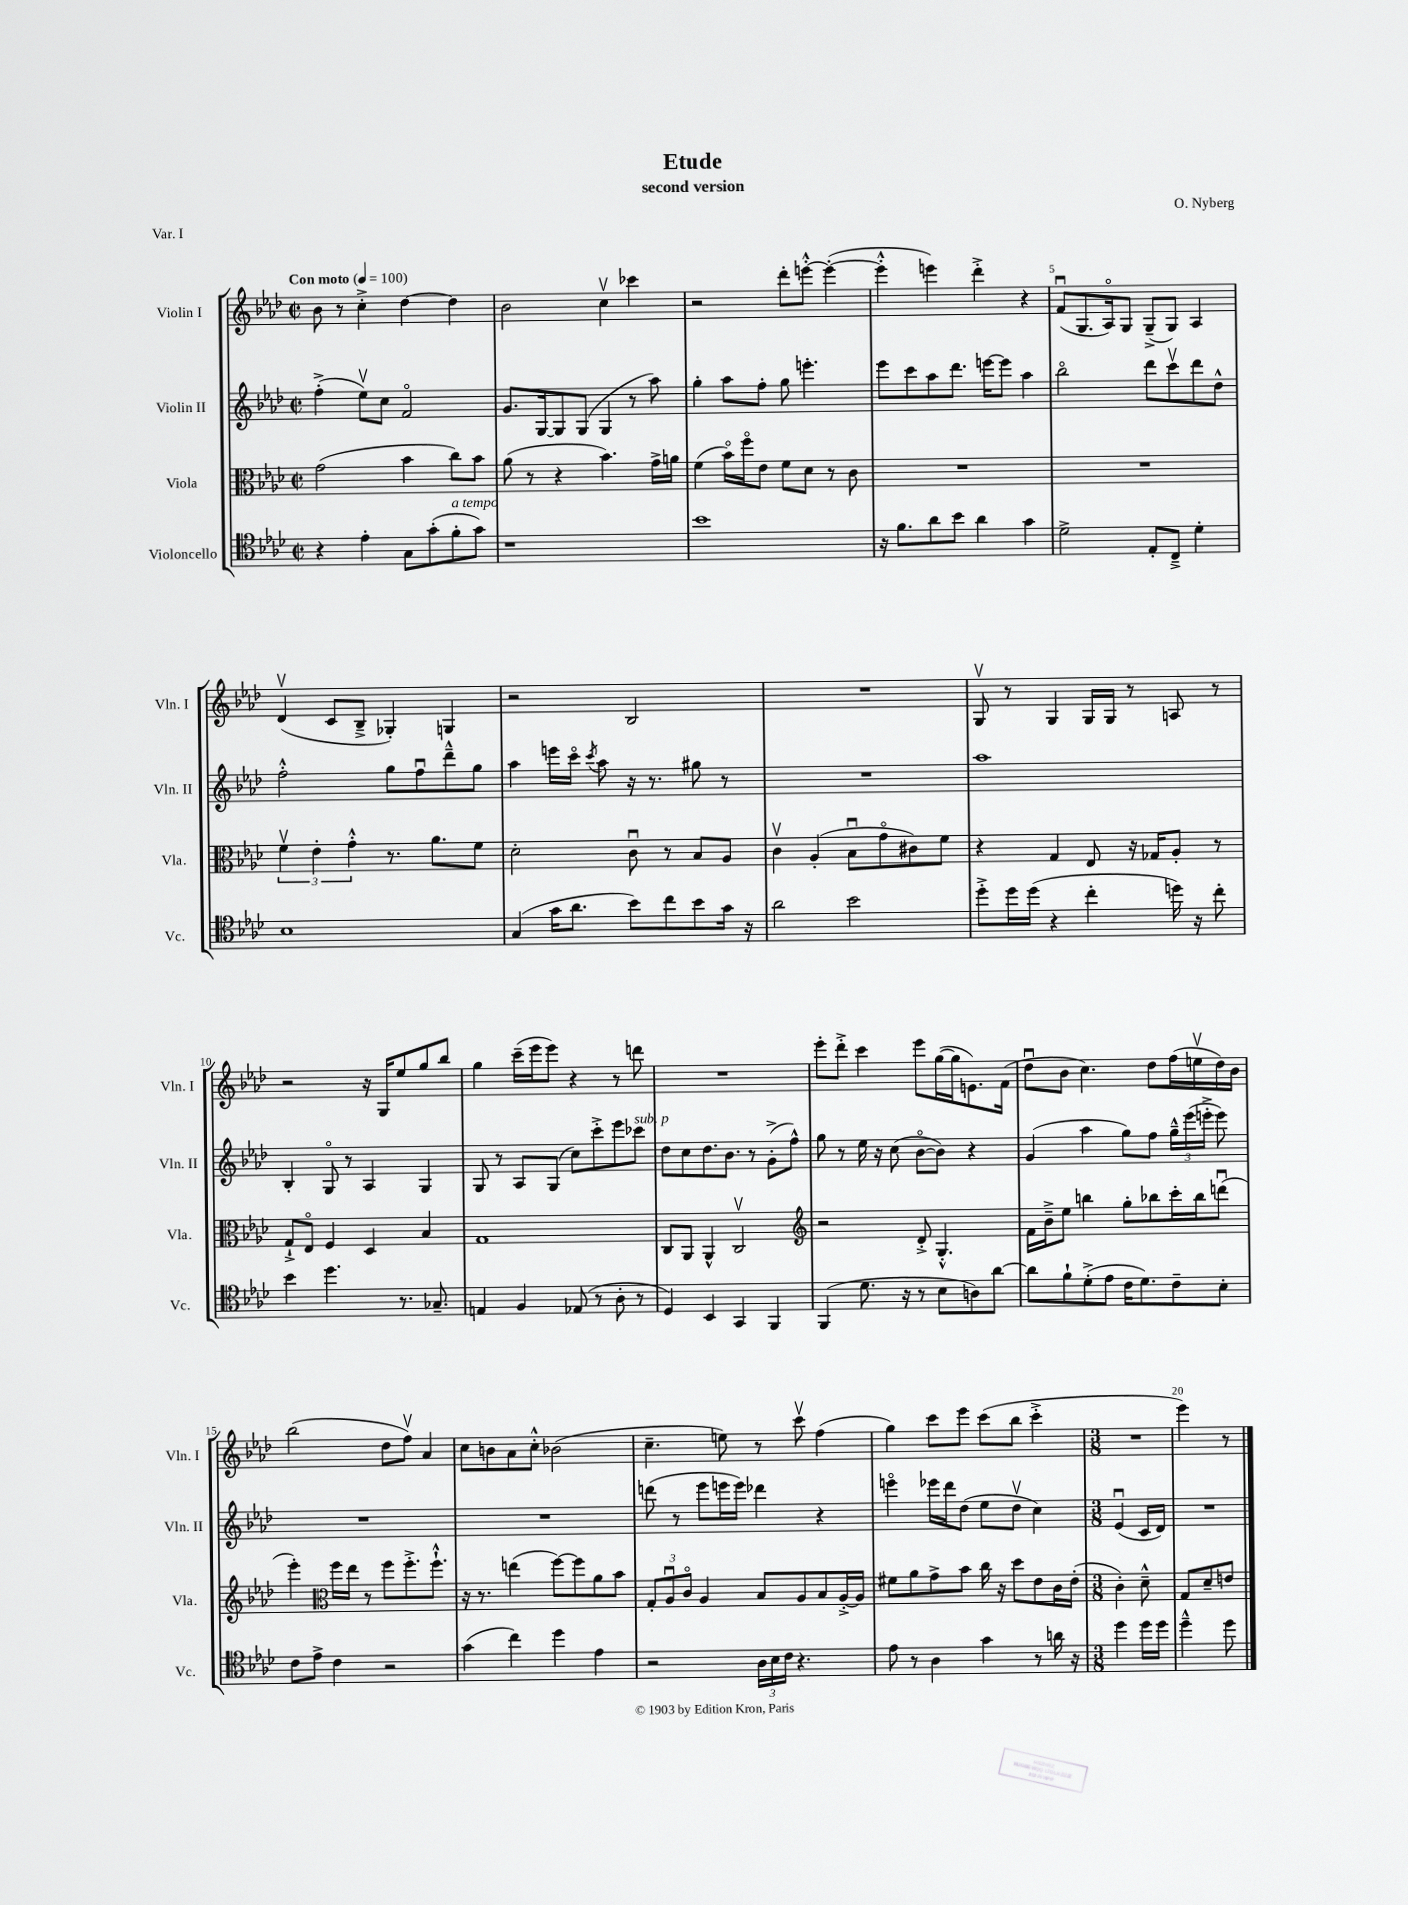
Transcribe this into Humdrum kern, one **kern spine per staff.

**kern	**kern	**kern	**kern
*part4	*part3	*part2	*part1
*staff4	*staff3	*staff2	*staff1
*I"Violoncello	*I"Viola	*I"Violin II	*I"Violin I
*I'Vc.	*I'Vla.	*I'Vln. II	*I'Vln. I
*clefC4	*clefC3	*clefG2	*clefG2
*k[b-e-a-d-]	*k[b-e-a-d-]	*k[b-e-a-d-]	*k[b-e-a-d-]
*M2/2	*M2/2	*M2/2	*M2/2
*met(c|)	*met(c|)	*met(c|)	*met(c|)
*MM100	*MM100	*MM100	*MM100
=1	=1	=1	=1
!	!	!	!LO:TX:a:B:t=Con moto
4r	(2g\	(4ff'^\	8b-\
.	.	.	8r
4e-'\	.	8ee-v\L)	4cc'^\
.	.	8cc\J	.
8G\L	4b-\	2f/	[4dd-\
(8g'\	.	.	.
!LO:TX:a:i:t=a tempo	!	!	!
8f'\	8cc\L)	.	4dd-\]
8g\J)	8b-\J	.	.
=2	=2	=2	=2
1r	(8a-\	8.g/L	2b-\
.	8r	.	.
.	.	[16G/k	.
.	4r	8G/]	.
.	.	(8G/J	.
.	4.b-\)	4G/	4ccv\
.	.	8r	4ccc-X\
.	16g^\LL	8aa-\)	.
.	16an\JJ	.	.
=3	=3	=3	=3
1b-	(4f\	4gg'\	2r
.	16b-\LL)	8aa-\L	.
.	16ff\J	.	.
.	8e-\J	8ff'\J	.
.	8f\L	8gg\	8ddd-'\L
.	8d-\J	4.eeen'\	[8eeen'^^\J
.	8r	.	(4eee'\_
.	8c\	.	.
=4	=4	=4	=4
16r	1r	8eee-\L	4eee'^^\]
8.f\L	.	.	.
.	.	8ccc\	.
8a-\	.	8aa-\	4eeen\)
8b-\J	.	8.ddd-\J	.
4a-\	.	.	4ddd-'^\
.	.	[16eeen\KL	.
.	.	8eee\J]	.
4g\	.	4aa-\	4r
=5	=5	=5	=5
2d-^\	1r	2bb-\	(8fu/L
.	.	.	8.G/
.	.	.	16A-/k)
.	.	.	8G/J
8E-'/L	.	8ddd-\L	(8G~^/L
8C~^/J	.	8cccv\	8G/J)
4d-'\	.	8ddd-\	4A-/
.	.	8dd-^^\J	.
!!LO:LB:g=z
=6	=6	=6	=6
1B-	6fv\	2ff'^^\	(4d-v/
.	6e-'\	.	.
.	.	.	8c/L
.	6g'^^\	.	.
.	.	.	8B-~^/J
.	8.r	8gg\L	4G-X'/)
.	.	8ffu\	.
.	8.a-\L	.	.
.	.	8ddd-~^^\	4Gn/
.	8f\J	8gg\J	.
=7	=7	=7	=7
(4G/	2d-'\	4aa-\	2r
16g\KL	.	16eeen\LL	.
8.a-\J	.	16ccc\JJ	.
.	.	8qccc/	.
.	.	8aa-\	.
8b-\L)	8cu\	16r	2B-/
.	.	8.r	.
8cc\	8r	.	.
8b-\	8B-/L	8gg#X\	.
16g\Jk	8A-/J	8r	.
16r	.	.	.
=8	=8	=8	=8
2a-\	4cv\	1r	1r
.	(4A-'/	.	.
2b-\	8B-u\L	.	.
.	8g\	.	.
.	8c#X\)	.	.
.	8f\J	.	.
=9	=9	=9	=9
8dd-'^\L	4r	1aa-	8Gv/
16dd-\L	.	.	8r
(16dd-\JJ	.	.	.
4r	4G/	.	4G/
4cc'\	8E-/	.	16G/LL
.	.	.	16G/JJ
.	16r	.	8r
.	16G-X/KL	.	.
16ddn\)	8A-'/J	.	8An/
16r	.	.	.
8cc'\	8r	.	8r
!!LO:LB:g=z
=10	=10	=10	=10
4b-\	8G`^/L	4B-'/	2r
.	8E-/J	.	.
4.dd-\	4F/	8G/	.
.	.	8r	.
.	4D-/	4A-/	16r
.	.	.	16G/KL
8.r	.	.	8ee-/
.	4B-/	4G/	8gg/
8.G-X~/	.	.	.
.	.	.	8bb-/J
=11	=11	=11	=11
4En/	1G	8G/	4gg\
.	.	8r	.
4F/	.	8A-/L	(16ccc~\LL
.	.	.	16eee-\J
.	.	(8G/J	8eee-\J)
(8E-X/	.	8cc\L)	4r
8r	.	8ccc'^\	.
8A-'\	.	8eee-\	8r
!	!	!LO:TX:a:i:t=sub. p	!
8r	.	8ccc-X\J	8dddn\
=12	=12	=12	=12
4D-/)	8C/L	8dd-\L	1r
.	8AA-/J	8cc\	.
4BB-/	4AA-^^/	8.dd-\	.
.	.	8.b-\J	.
4GG/	2Cv/	.	.
.	.	8r	.
4FF/	.	(8g'^\L	.
.	.	8ff^^\J)	.
=13	=13	=13	=13
*	*clefG2	*	*
(4FF/	2r	8gg\	8eee-'\L
.	.	8r	8ddd-'^\J
8.d-\	.	16ee-\	4ccc\
.	.	16r	.
.	.	(8cc\	.
16r	.	.	.
8r	8d-'^/	[8b-\L	8eee-\L
8B-\L	4.G'^^/	8b-\J])	([16gg\L
.	.	.	16gg\J]
8An\)	.	4r	8.en\)
[8a-\J	.	.	.
.	.	.	(16f\Jk
=14	=14	=14	=14
8a-\L]	16f\LL	(4g/	8dd-u\L
.	16b-~^\J	.	.
8f`\	8ee-\J	.	8b-\J
(8d-'^\	4bbn\	4aa-\	4.cc\)
8e-\J	.	.	.
16c\KL	8gg'\L	8gg\L)	.
8.d-\)	.	.	.
.	8bb-X\	8ff\J	8dd-\L
8c~\	16ccc'\L	24gg~^^\LL	(16ff\L
.	.	(24eee-\	.
.	16bb-\J	.	16eenv\
.	.	24eeen'^\JJ	.
8B-'\J	(8dddnu\J	8eee\)	16dd-\)
.	.	.	16b-\JJ
!!LO:LB:g=z
=15	=15	=15	=15
8c\L	4eee-'\)	1r	(2bb-\
8e-^\J	.	.	.
*	*clefC3	*	*
4c\	16ff\LL	.	.
.	16ee-\JJ	.	.
.	8r	.	.
2r	8ff\L	.	8dd-\L
.	8.ff'^\	.	8ffv\J)
.	.	.	4a-/
.	8.ff`^^\J	.	.
=16	=16	=16	=16
(4g\	16r	1r	8cc\L
.	8.r	.	.
.	.	.	8bn\
4cc\)	(4een\	.	8a-\
.	.	.	8cc'^^\J
4dd-\	[8ff\L)	.	(2b-X\
.	8ff\]	.	.
4e-\	8a-\	.	.
.	8b-\J	.	.
=17	=17	=17	=17
2r	12G'/L	(8dddn\	4.cc~\
.	12A-u/	.	.
.	.	8r	.
.	12c/J	.	.
.	4A-/	8eee-\L	.
.	.	16eeen\L	8een\)
.	.	16eee\JJ)	.
24A-\LL	8B-/L	4ddd-X\	8r
24B-\	.	.	.
24c\JJ	.	.	.
4.r	8A-/	.	8cccv\
.	8B-/	4r	(4ff\
.	[16A-'^/L	.	.
.	16A-/JJ]	.	.
=18	=18	=18	=18
8e-\	8f#X\L	4eeen\	4gg\)
8r	8a-\	.	.
4A-\	8g^\	16eee-X\LL	8ccc\L
.	.	16ddd-\J	.
.	8b-\J	(8dd-\J	8eee-\J
4g\	16cc\	8ee-\L	(8ccc\L
.	16r	.	.
.	8dd-\L	8dd-v\J	8bb-\J
8r	8e-\	4cc\)	4ccc'^\
16an\	16c\L	.	.
16r	(16e-'\JJ	.	.
=19	=19	=19	=19
*M3/8	*M3/8	*M3/8	*M3/8
4dd-\	4c'\)	(4e-u/	4.r
16dd-\LL	8d-~^^\	16c/LL	.
16dd-\JJ	.	16d-/JJ)	.
=20	=20	=20	=20
4dd-~^^\	8G/L	4.r	4eee-\)
.	8d-~/	.	.
8dd-\	8en/J	.	8r
==	==	==	==
*-	*-	*-	*-
